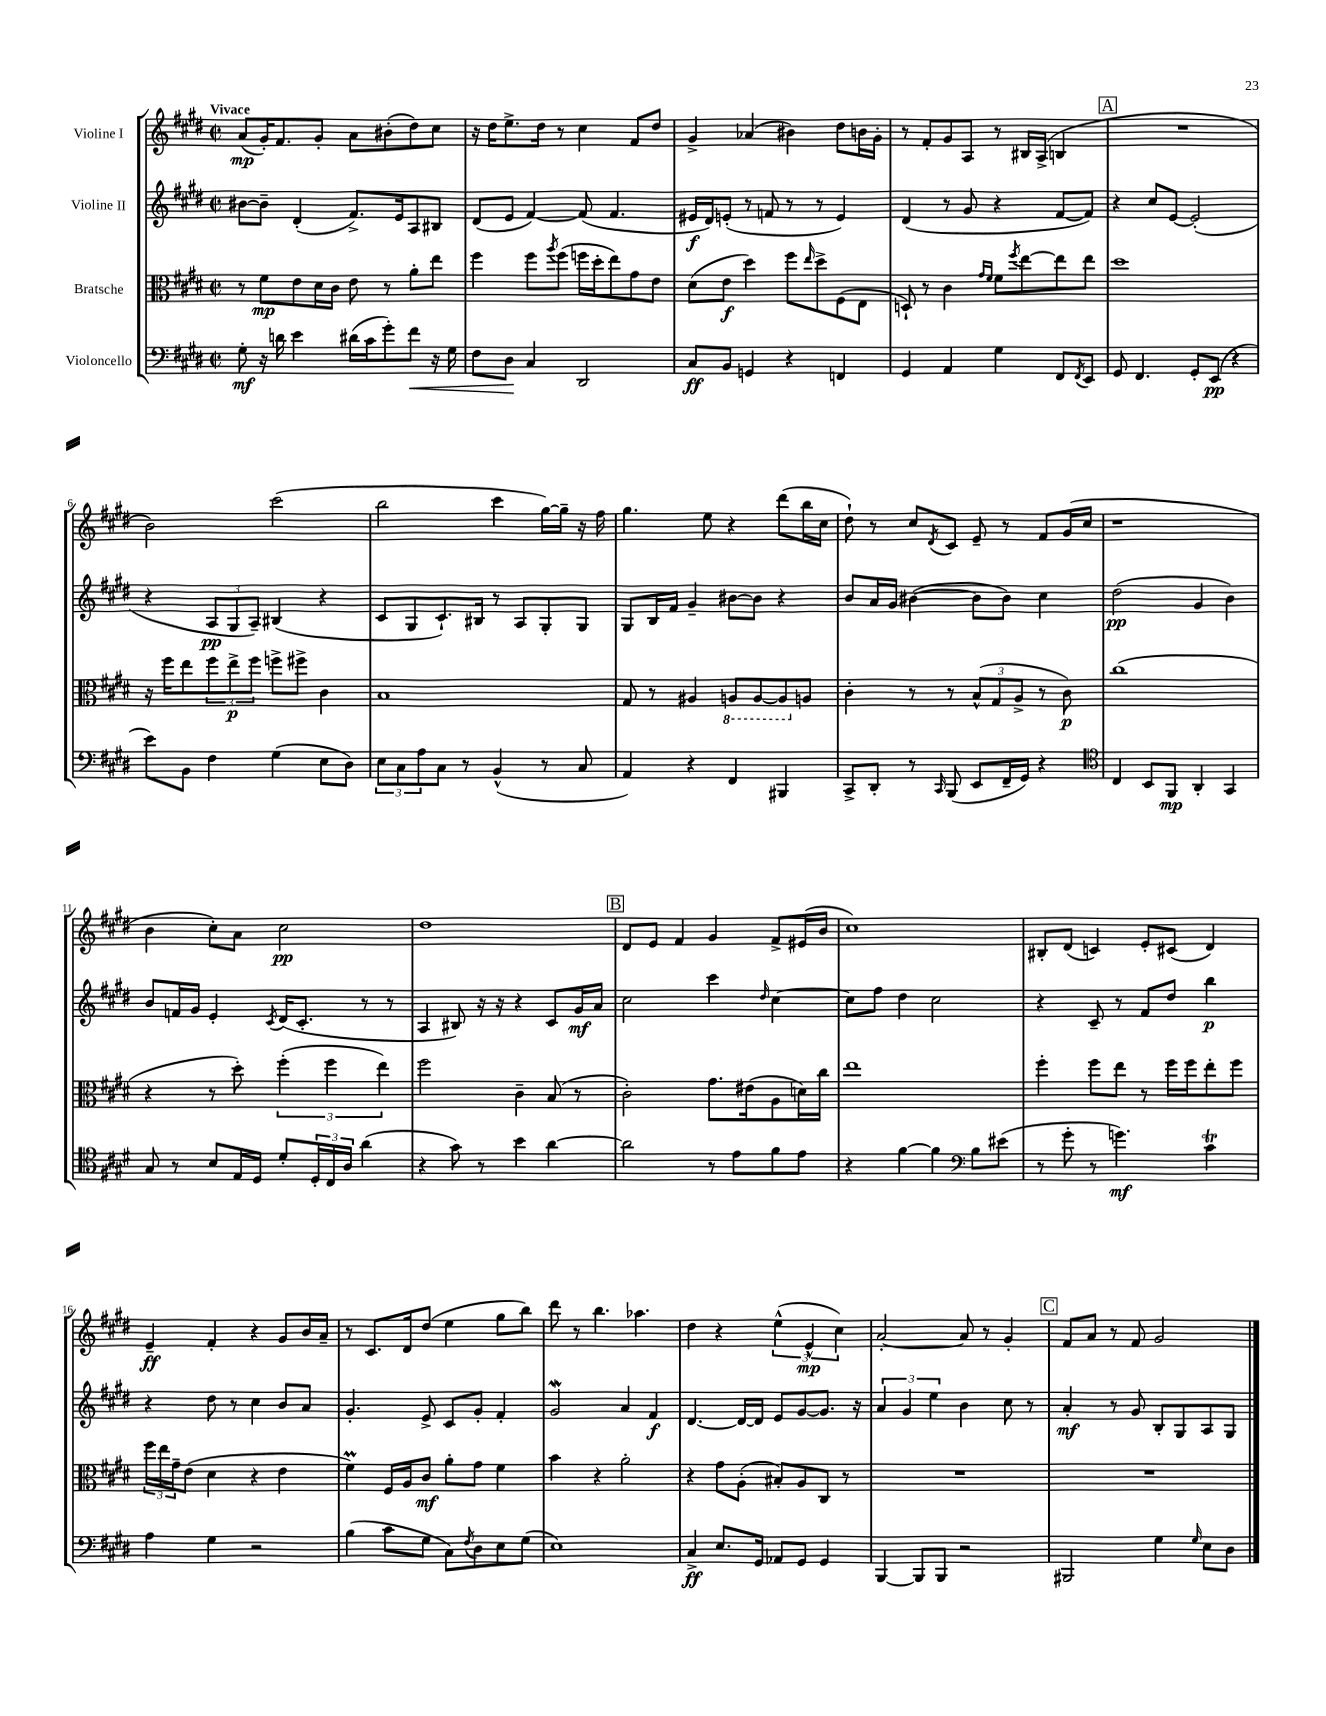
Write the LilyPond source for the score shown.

<<
\new StaffGroup <<
\new Staff = "s0" \with { instrumentName = "Violine I" } {
    \clef treble \key e \major \defaultTimeSignature \time 2/2 \tempo "Vivace"
    a'8\mp( gis'16-.) fis'8. gis'8-. a'8 bis'8-.( dis''8) cis''8 |
    r16 dis''16 e''8.-> dis''16 r8 cis''4 fis'8 dis''8 |
    gis'4-> aes'4( bis'4) dis''8 b'16 gis'16-. |
    r8 fis'8-. gis'8 a8 r8 bis16 a16->( b4 |
    \mark \markup { \box "A" } R1 |
    b'2) cis'''2( |
    b''2 cis'''4 gis''16~) gis''16-- r16 fis''16 |
    gis''4. e''8 r4 dis'''8( b''16 cis''16 |
    dis''8-!) r8 cis''8 \acciaccatura { dis'8 } cis'8 e'8-- r8 fis'8 gis'16( cis''16 |
    r1 |
    b'4 cis''8-.) a'8 cis''2\pp |
    dis''1 |
    \mark \markup { \box "B" } dis'8 e'8 fis'4 gis'4 fis'8-> eis'16( b'16 |
    cis''1) |
    bis8-. dis'8( c'4) e'8-. cis'8( dis'4) |
    e'4--\ff fis'4-. r4 gis'8 b'16 a'16-- |
    r8 cis'8. dis'16 dis''8( e''4 gis''8 b''8) |
    dis'''8 r8 b''4. aes''4. |
    dis''4 r4 \tuplet 3/2 { e''4-^( e'4-^\mp cis''4) } |
    a'2~-. a'8 r8 gis'4-. |
    \mark \markup { \box "C" } fis'8 a'8 r8 fis'8 gis'2 \bar "|." |
}
\new Staff = "s1" \with { instrumentName = "Violine II" } {
    \clef treble \key e \major \defaultTimeSignature \time 2/2
    bis'8~ bis'8-- dis'4-.( fis'8.->) e'16 a8 bis8 |
    dis'8( e'8 fis'4~) fis'8( fis'4. |
    eis'16\f dis'16) e'8-.( r8 f'8 r8 r8 e'4) |
    dis'4( r8 gis'8 r4 fis'8~ fis'8) |
    \mark \markup { \box "A" } r4 cis''8 e'8~ e'2-.( |
    r4 \tuplet 3/2 { a8\pp gis8 a8--) } bis4( r4 |
    cis'8 gis8 cis'8.-!) bis16 r8 a8 gis8-. gis8 |
    gis8 b16 fis'16 gis'4-- bis'8~ bis'8 r4 |
    b'8 a'16 gis'16 bis'4~( bis'8 bis'8) cis''4 |
    dis''2\pp( gis'4 b'4) |
    b'8 f'16 gis'16 e'4-. \acciaccatura { cis'8 } dis'16( cis'8.-. r8 r8 |
    a4 bis8) r16 r16 r4 cis'8 gis'16\mf a'16 |
    \mark \markup { \box "B" } cis''2 cis'''4 \grace { dis''16 } cis''4~ |
    cis''8 fis''8 dis''4 cis''2 |
    r4 cis'8-- r8 fis'8 dis''8 b''4\p |
    r4 dis''8 r8 cis''4 b'8 a'8 |
    gis'4.-. e'8-> cis'8 gis'8-. fis'4-. |
    gis'2\mordent a'4 fis'4\f |
    dis'4.~ dis'16~ dis'16 e'8 gis'8~ gis'8. r16 |
    \tuplet 3/2 { a'4 gis'4 e''4 } b'4 cis''8 r8 |
    \mark \markup { \box "C" } a'4-.\mf r8 gis'8 b8-. gis8 a8 gis8 \bar "|." |
}
\new Staff = "s2" \with { instrumentName = "Bratsche" } {
    \clef alto \key e \major \defaultTimeSignature \time 2/2
    r8 fis'8\mp e'8 dis'16 cis'16 e'8 r8 a'8-. e''8 |
    fis''4 fis''8 \acciaccatura { a''8 } fis''8( f''16 dis''16-. e''8) gis'8 e'8 |
    dis'8( e'8\f dis''4) fis''8 \grace { e''16 } dis''8-> fis8( e8 |
    d8-!) r8 cis'4 \grace { gis'16 fis'16 } fis'8 \acciaccatura { fis''8 } e''8~ e''8 e''8 |
    \mark \markup { \box "A" } dis''1 |
    r16 fis''16 e''8 \tuplet 3/2 { fis''8 e''8->\p fis''8 } f''8-> fis''8-> cis'4 |
    b1 |
    gis8 r8 ais4 \ottava #-1 a,!8 a,8~ a,8 \ottava #0 a8 |
    cis'4-. r8 r8 \tuplet 3/2 { b8-^( gis8 a8-> } r8 cis'8\p) |
    cis''1( |
    r4 r8 dis''8-.) \tuplet 3/2 { fis''4-.( fis''4 e''4) } |
    fis''2 cis'4-- b8( r8 |
    \mark \markup { \box "B" } cis'2-.) gis'8. eis'16( a8 d'16) cis''16 |
    e''1 |
    fis''4-. fis''8 e''8 r8 fis''16 fis''16 e''8-. fis''8 |
    \tuplet 3/2 { fis''16 e''16 gis'16-- } e'8( dis'4 r4 e'4 |
    fis'4\prall) fis16 a16 cis'8\mf a'8-. gis'8 fis'4 |
    b'4 r4 a'2-. |
    r4 gis'8 a8-.( bis8-.) a8 cis8 r8 |
    R1 |
    \mark \markup { \box "C" } R1 \bar "|." |
}
\new Staff = "s3" \with { instrumentName = "Violoncello" } {
    \clef bass \key e \major \defaultTimeSignature \time 2/2
    gis8-.\mf r16 d'16 e'4 dis'16( cis'16 gis'8-.) fis'8\< r16 gis16 |
    fis8 dis8\! cis4 dis,2 |
    cis8\ff b,8 g,4 r4 f,4 |
    gis,4 a,4 gis4 fis,8 \acciaccatura { fis,8 } e,8 |
    \mark \markup { \box "A" } gis,8 fis,4. gis,8-. e,8\pp( r4 |
    e'8) b,8 fis4 gis4( e8 dis8) |
    \tuplet 3/2 { e8 cis8 a8 } cis8 r8 b,4-^( r8 cis8 |
    a,4) r4 fis,4 bis,,4 |
    cis,8-> dis,8-. r8 \grace { cis,16 } b,,8( e,8 fis,16-- gis,16) r4 |
    \clef tenor cis4 b,8 fis,8\mp a,4-. gis,4 |
    gis8 r8 b8 e16 dis16 dis'8-. \tuplet 3/2 { dis16-. cis16 a16 } a'4( |
    r4 gis'8) r8 b'4 a'4~ |
    \mark \markup { \box "B" } a'2 r8 e'8 fis'8 e'8 |
    r4 fis'4~ fis'4 \clef bass b8 eis'8( |
    r8 gis'8-. r8 g'4.\mf) cis'4\trill |
    a4 gis4 r2 |
    b4( cis'8 gis8 cis8) \acciaccatura { fis8 } dis8 e8 gis8( |
    e1) |
    cis4->\ff e8. gis,16 aes,8 gis,8 gis,4 |
    b,,4~ b,,8 b,,8 r2 |
    \mark \markup { \box "C" } bis,,2 gis4 \grace { gis16 } e8 dis8 \bar "|." |
}
>>
>>
